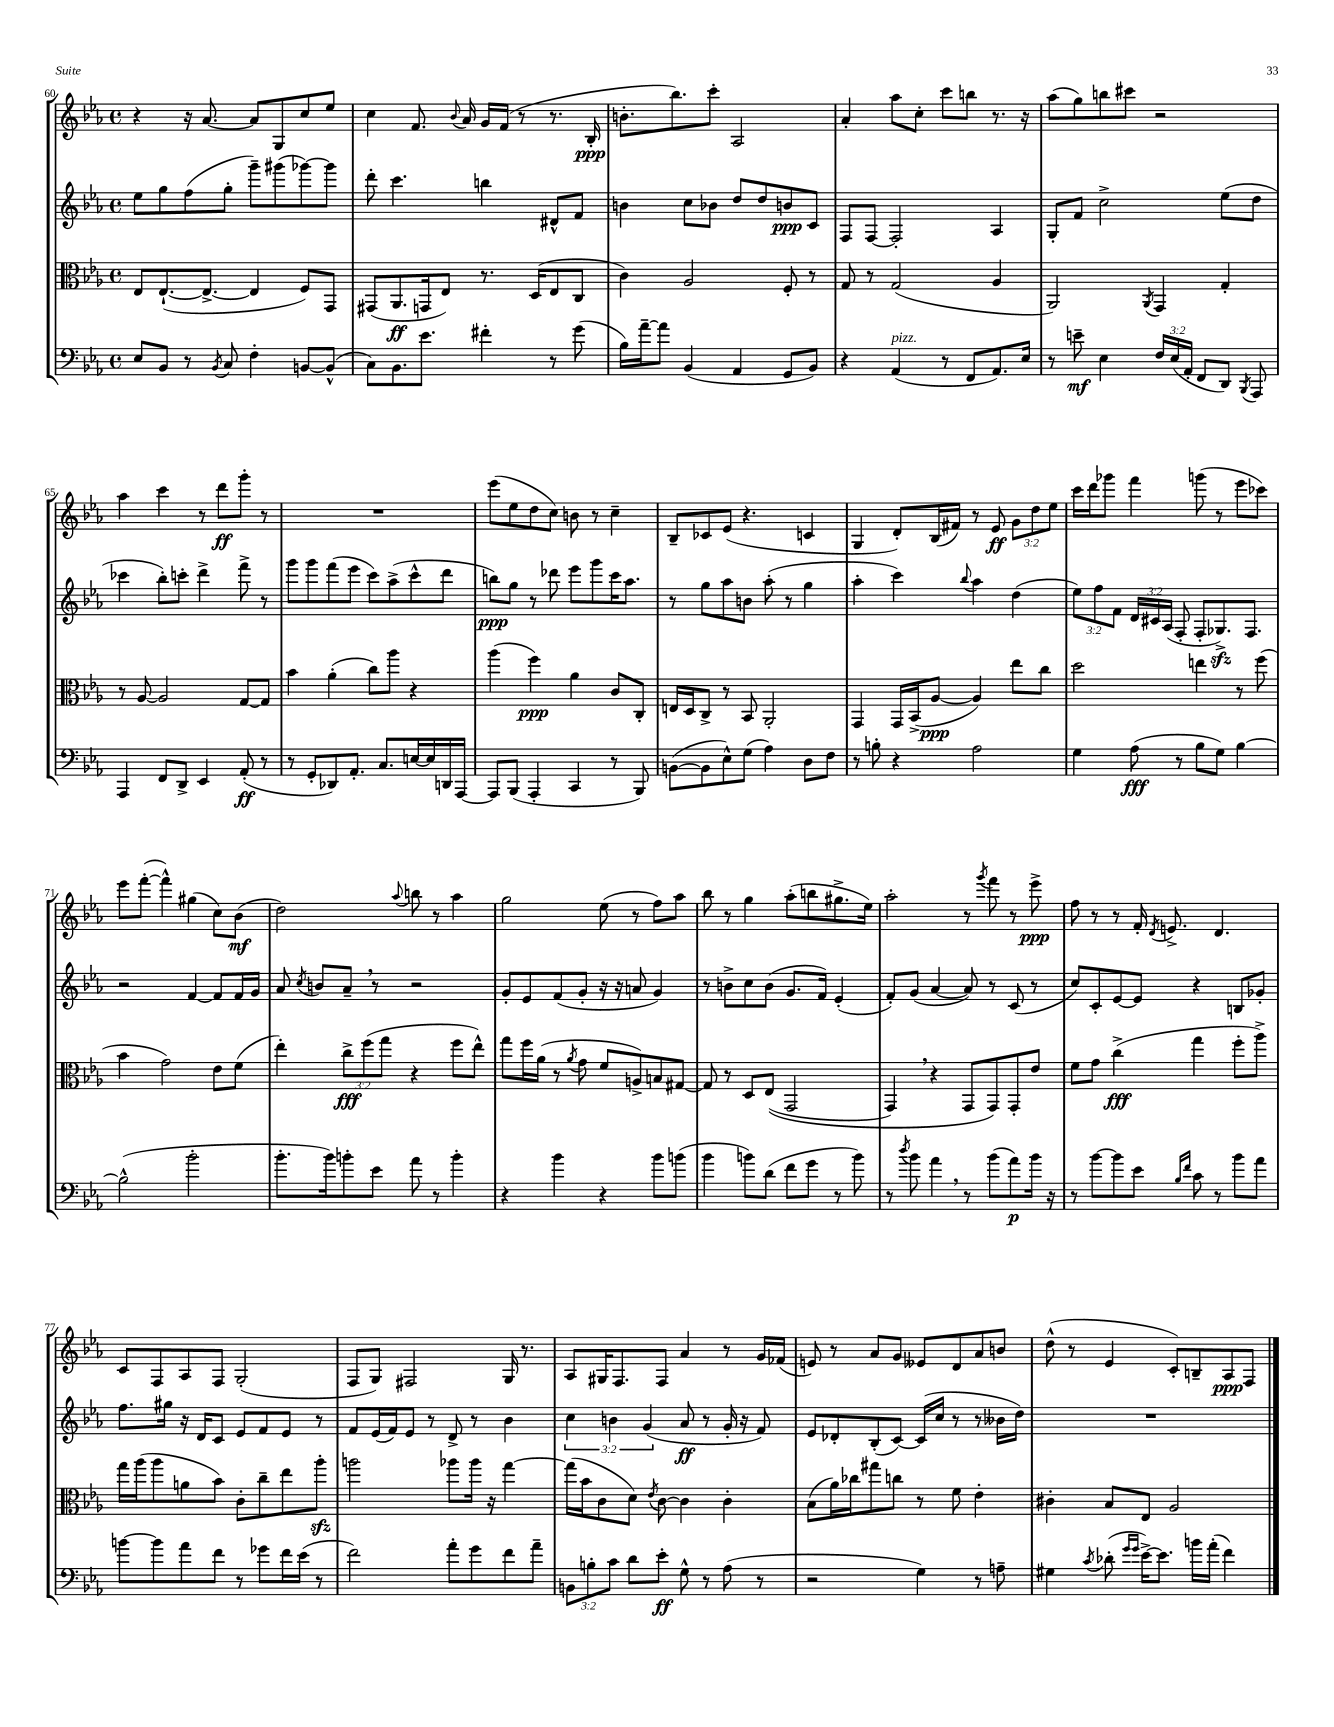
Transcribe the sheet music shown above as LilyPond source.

<<
\new StaffGroup <<
\new Staff = "s0" {
    \clef treble \key ees \major \defaultTimeSignature \time 4/4 \override Staff.TupletNumber.text = #tuplet-number::calc-fraction-text
    \autoBeamOff r4 r16 aes'8.~ aes'8[ g8 c''8 ees''8] |
    c''4 f'8. \appoggiatura { bes'8 } aes'16 g'16[ f'16]( r8 r8. bes16-.\ppp |
    b'8.[-. bes''8.) c'''8]-. aes2 |
    aes'4-. aes''8[ c''8]-. c'''8[ b''8] r8. r16 |
    aes''8[( g''8) b''8 cis'''8] r2 |
    aes''4 c'''4 r8 d'''8[\ff g'''8]-. r8 |
    R1 |
    ees'''8[( ees''8 d''8 c''8]) b'8 r8 c''4-- |
    bes8[-- ces'8 ees'8]( r4. c'4 |
    g4 d'8[-.) bes16( fis'16]) r8 ees'8\ff \tuplet 3/2 { g'8[ d''8 ees''8] } |
    c'''16[ d'''16 ges'''8] f'''4 g'''8( r8 ees'''8[ ces'''8]) |
    ees'''8[ f'''8]~-.( f'''4-^) gis''4( c''8[) bes'8]\mf( |
    d''2) \appoggiatura { aes''8 } b''8 r8 aes''4 |
    g''2 ees''8( r8 f''8[) aes''8] |
    bes''8 r8 g''4 aes''8[-.( b''8 gis''8.-> ees''16]) |
    aes''2-. r8 \acciaccatura { g'''8 } f'''8 r8 ees'''8->\ppp |
    f''8 r8 r8 f'16-. \acciaccatura { d'8 } e'8.-> d'4. |
    c'8[ f8 aes8 f8] g2-.( |
    f8[ g8]) fis2 g16 r8. |
    aes8[ gis16 f8. f8] aes'4 r8 g'16[ fes'16]( |
    e'8) r8 aes'8[ g'8] eeses'8[ d'8 aes'8 b'8] |
    d''8-^( r8 ees'4 c'8[-.) b8-- aes8\ppp f8] \bar "|." |
}
\new Staff = "s1" {
    \clef treble \key ees \major \defaultTimeSignature \time 4/4 \override Staff.TupletNumber.text = #tuplet-number::calc-fraction-text
    \autoBeamOff ees''8[ g''8 f''8( g''8]-. g'''8[--) gis'''8( ges'''8~) ges'''8] |
    d'''8-. c'''4. b''4 dis'8[-^ f'8] |
    b'4 c''8[ bes'8] d''8[ d''8 b'8\ppp c'8] |
    f8[ f8]~ f2-. aes4 |
    g8[-. f'8] c''2-> ees''8[( d''8] |
    ces'''4 bes''8[-.) c'''8]-. d'''4-> f'''8-> r8 |
    g'''8[ g'''8 f'''8( ees'''8] c'''8[) aes''8->( c'''8-^ d'''8] |
    b''8[\ppp) g''8] r8 des'''8 ees'''8[ g'''8 c'''16 aes''8.] |
    r8 g''8[ aes''8 b'8] aes''8-.( r8 g''4 |
    aes''4-. c'''4) \appoggiatura { bes''8 } aes''4 d''4( |
    \tuplet 3/2 { ees''8[) f''8 f'8] } \tuplet 3/2 { d'16[ cis'16 aes16]( } f8-. f8[-. ges8.->\sfz) f8.] |
    r2 f'4~ f'8[ f'16 g'16] |
    aes'8 \acciaccatura { c''8 } b'8[ aes'8]-- \breathe r8 r2 |
    g'8[-. ees'8 f'8( g'8]-. r16 r16 a'8 g'4) |
    r8 b'8[-> c''8 b'8]( g'8.[ f'16]) ees'4-.( |
    f'8[-.) g'8]( aes'4~ aes'8) r8 c'8( r8 |
    c''8[) c'8-. ees'8~ ees'8] r4 b8[ ges'8]-. |
    f''8.[ gis''16] r16 d'16[ c'8] ees'8[ f'8 ees'8] r8 |
    f'8[ ees'16( f'16) ees'8] r8 d'8-> r8 bes'4 |
    \tuplet 3/2 { c''4 b'4 g'4( } aes'8\ff r8 g'16-. r16 f'8) |
    ees'8[ des'8-. bes8-.( c'8]~) c'16[( c''16] r8 r8 beses'16[ d''16]) |
    R1 \bar "|." |
}
\new Staff = "s2" {
    \clef alto \key ees \major \defaultTimeSignature \time 4/4 \override Staff.TupletNumber.text = #tuplet-number::calc-fraction-text
    \autoBeamOff ees8[ ees8.~-!( ees8.]~-> ees4 f8[) g,8] |
    gis,8[( aes,8.\ff g,16 ees8]) r8. d16[( ees8 c8] |
    c'4) aes2 f8-. r8 |
    g8 r8 g2( aes4 |
    aes,2) \acciaccatura { aes,8 } g,4 g4-. |
    r8 aes8~ aes2 g8[~ g8] |
    bes'4 aes'4-.( c''8[) aes''8] r4 |
    aes''4( f''4\ppp) aes'4 c'8[ c8]-. |
    e16[ d16 c8]-> r8 bes,8 aes,2-. |
    g,4 g,16[ bes,16->( aes8]~\ppp aes4) ees''8[ c''8] |
    d''2 e''4 r8 f''8( |
    bes'4 g'2) ees'8[ f'8]( |
    ees''4-.) \tuplet 3/2 { c''8[->\fff f''8( g''8] } r4 f''8[ ees''8]-^) |
    g''8[ f''16 aes'16]( r8 \acciaccatura { aes'8 } g'8 f'8[ a8->) b8 gis8]~ |
    gis8 r8 d8[ ees8](\( g,2 |
    g,4) \breathe r4 g,8[ g,8\) g,8-. ees'8] |
    f'8[ g'8] c''4->\fff( g''4 f''8[-. aes''8]->) |
    g''16[ aes''16( aes''8 a'8 bes'8]) c'8[-. c''8-- ees''8 aes''8]-.\sfz |
    a''2 aes''8[ aes''16] r16 g''4~ |
    g''16[( bes'16 c'8 d'8]) \acciaccatura { ees'8 } c'8~ c'4 c'4-. |
    bes8[( aes'16) ces''16 gis''8 c''8] r8 f'8 ees'4-. |
    cis'4-. bes8[ ees8] aes2 \bar "|." |
}
\new Staff = "s3" {
    \clef bass \key ees \major \defaultTimeSignature \time 4/4 \override Staff.TupletNumber.text = #tuplet-number::calc-fraction-text
    \autoBeamOff ees8[ bes,8] r8 \acciaccatura { bes,8 } c8 f4-. b,8[~ b,8]-^( |
    c8[) bes,8. ees'8.] fis'4-. r8 g'8( |
    bes16[) aes'16~-- aes'8] bes,4( aes,4 g,8[ bes,8]) |
    r4 aes,4^\markup { \italic "pizz." }( r8 f,8[ aes,8.) ees16] |
    r8 e'8--\mf ees4 \tuplet 3/2 { f16[ ees16( aes,16]-. } f,8[ d,8]) \acciaccatura { bes,,8 } aes,,8 |
    aes,,4 f,8[ d,8]-> ees,4 aes,8-.\ff( r8 |
    r8 g,8[-. des,8) aes,8.]-. c8.[ e16~ e16 d,16 aes,,16]~ |
    aes,,8[ bes,,8]( aes,,4-. c,4 r8 bes,,8) |
    b,8[~( b,8 ees8-^) g8]( aes4) d8[ f8] |
    r8 b8-. r4 aes2 |
    g4 aes8\fff( r8 bes8[ g8]) bes4~ |
    bes2-^( bes'2-. |
    bes'8.[-. bes'16) b'8-. ees'8] aes'8 r8 b'4-. |
    r4 bes'4 r4 bes'8[ b'8]( |
    bes'4 b'8[) d'8]( f'8[ g'8] r8 b'8) |
    r8 \acciaccatura { d''8 } bes'8 aes'4 \breathe r8 bes'8[( aes'8\p) bes'16] r16 |
    r8 bes'8[~ bes'8 ees'8] \grace { bes16[ f'16] } c'8 r8 bes'8[ aes'8] |
    b'8[~ b'8 aes'8 f'8] r8 ges'8[ f'16 ees'16]( r8 |
    f'2) aes'8[-. g'8 f'8 aes'8]-- |
    \tuplet 3/2 { b,8[ b8-. c'8] } d'8[ ees'8]-.\ff g8-^ r8 aes8( r8 |
    r2 g4) r8 a8-- |
    gis4 \acciaccatura { c'8 } des'8-.( \grace { g'16[ g'16] } ees'16[~->) ees'8.] b'16[ aes'16]-.( f'4) \bar "|." |
}
>>
>>
\layout { \context { \Score currentBarNumber = #60 } }
